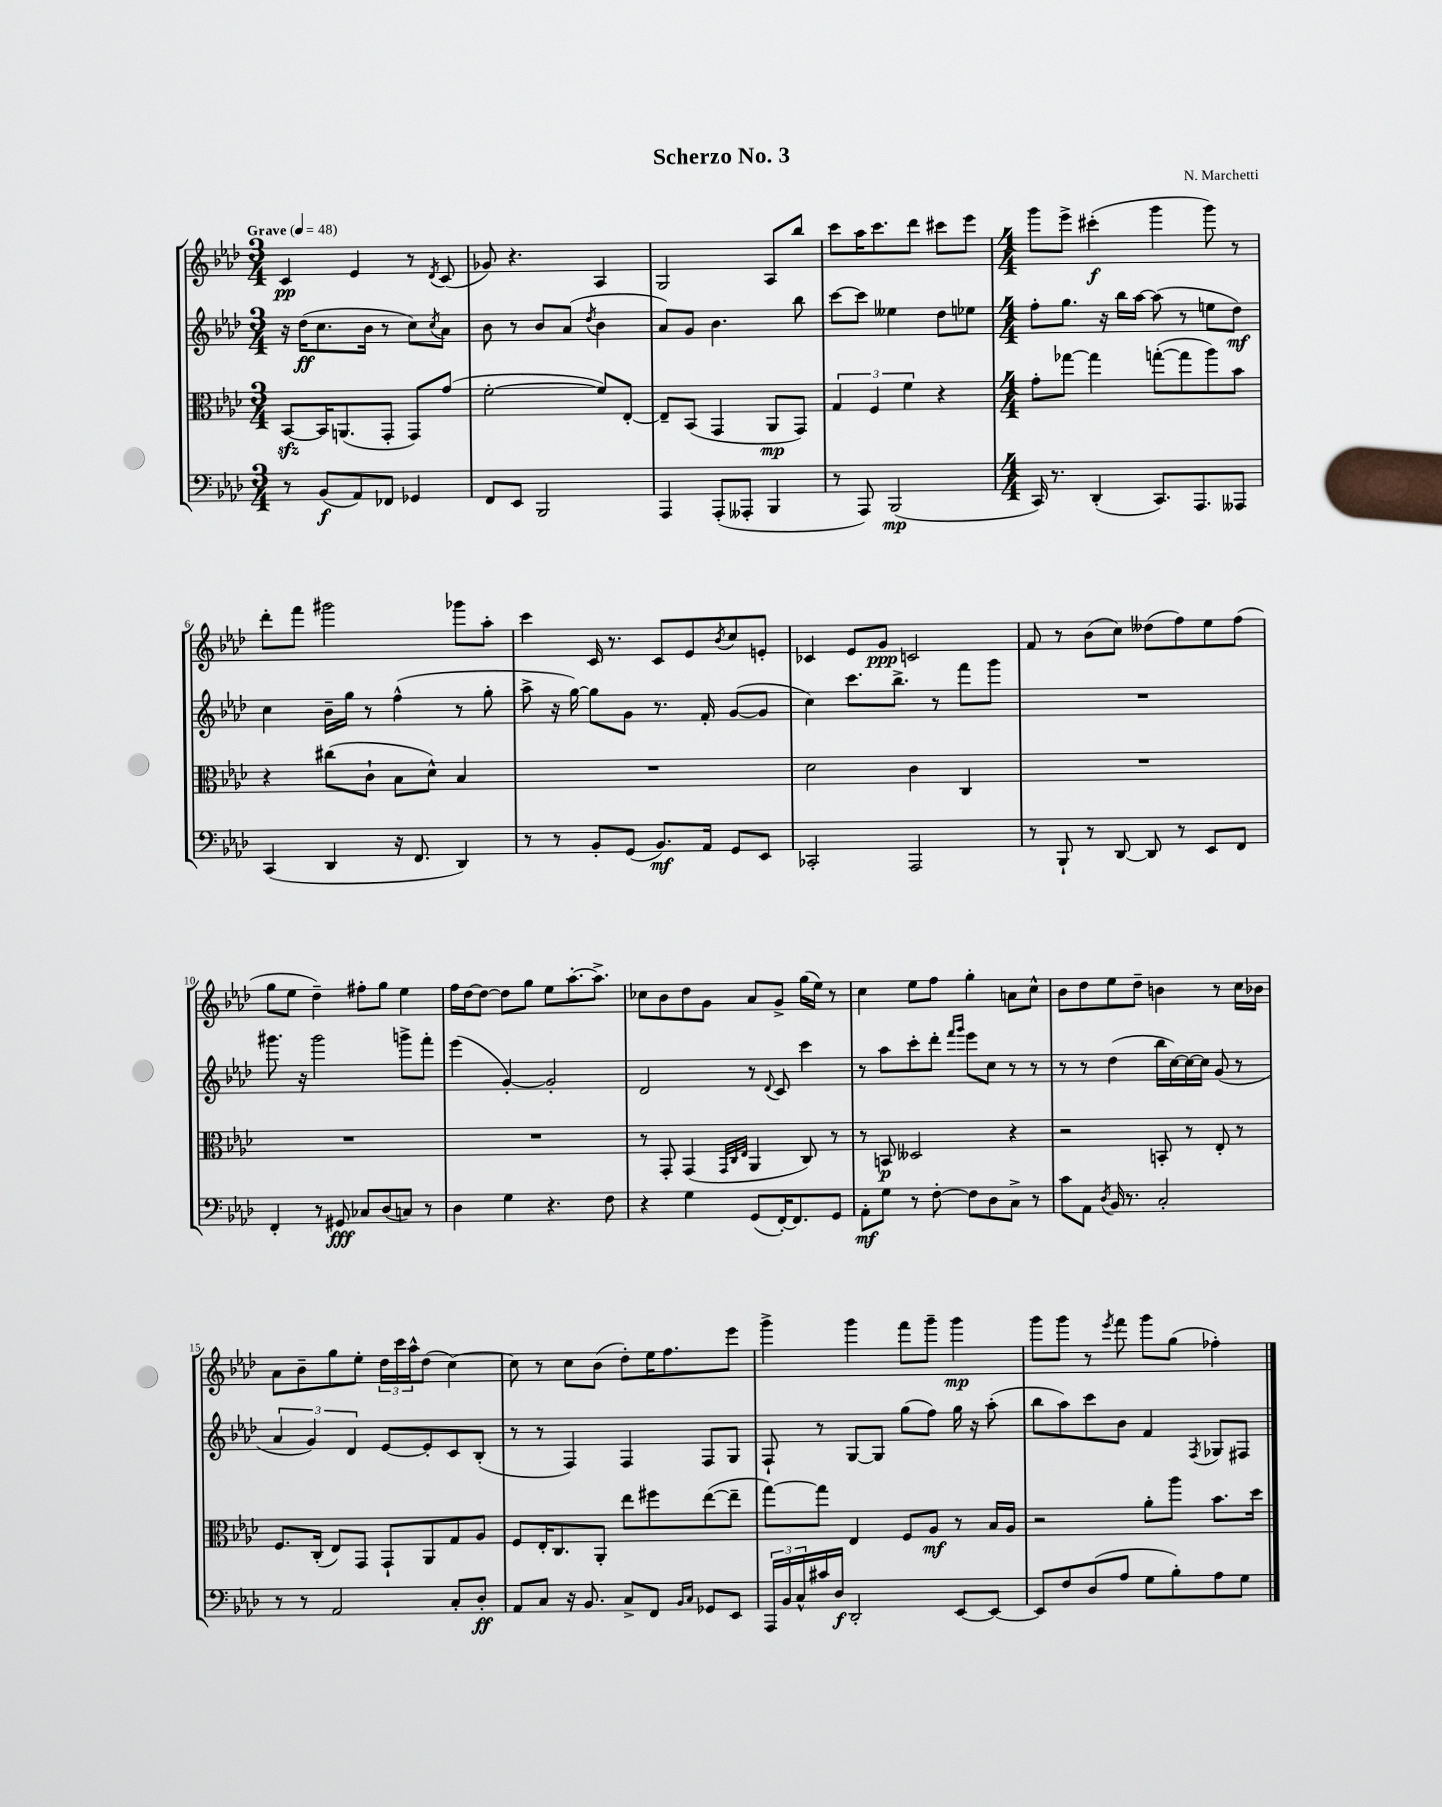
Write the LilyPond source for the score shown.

\header { title = "Scherzo No. 3" composer = "N. Marchetti" }
<<
\new StaffGroup <<
\new Staff = "s0" {
    \clef treble \key aes \major \numericTimeSignature \time 3/4 \tempo "Grave" 4 = 48
    c'4\pp ees'4 r8 \acciaccatura { des'8 } c'8( |
    ges'8) r4. aes4 |
    g2 aes8 bes''8 |
    c'''8 aes''16 c'''8. des'''8 cis'''8 ees'''8 |
    \numericTimeSignature \time 4/4 g'''8 ees'''8-> cis'''4-.\f( g'''4 g'''8) r8 |
    des'''8-. f'''8 gis'''2 ges'''8 aes''8-. |
    c'''4 c'16 r8. c'8 ees'8 \acciaccatura { bes'8 } c''8 e'8-. |
    ces'4 ees'8 g'8\ppp c'2 |
    f'8 r8 bes'8( c''8) deses''8( f''8) ees''8 f''8( |
    g''8 ees''8 des''4--) fis''8-. g''8 ees''4 |
    f''16 des''16~ des''8~ des''8 g''8 ees''8 aes''8.~-. aes''8.-> |
    ces''8 bes'8 des''8 g'8 aes'8 g'8-> g''16( ees''16) r8 |
    c''4 ees''8 f''8 g''4-. a'8 c''8-^ |
    bes'8 des''8 ees''8 des''8-- b'4 r8 c''16 bes'16 |
    aes'8 bes'8-- g''8 ees''8-. \tuplet 3/2 { des''16 c'''16 aes''16-^ } des''8( c''4~) |
    c''8 r8 c''8 bes'8( des''8-.) ees''16 f''8. ees'''8 |
    g'''4-> g'''4 f'''8 g'''8-- g'''4\mp |
    g'''8 g'''8 r8 \acciaccatura { ees'''8 } f'''8 g'''8 g''8( fes''4-.) \bar "|." |
}
\new Staff = "s1" {
    \clef treble \key aes \major \numericTimeSignature \time 3/4
    r16 des''16\ff( c''8. bes'16 r8 c''8) \acciaccatura { c''8 } aes'8 |
    bes'8 r8 bes'8 aes'8( \acciaccatura { des''8 } bes'4 |
    aes'8) g'8 bes'4. bes''8 |
    c'''8~ c'''8 eeses''4 des''8 ees''8 |
    \numericTimeSignature \time 4/4 f''8-. g''8. r16 bes''16 aes''16~ aes''8( r8 e''8 des''8\mf) |
    c''4 bes'16-- g''16 r8 f''4-^( r8 g''8-. |
    aes''8-> r16 g''16~) g''8 g'8 r8. f'16-. g'8~( g'8 |
    c''4) c'''8. bes''8.-> r8 f'''8 g'''8 |
    R1 |
    gis'''8. r16 gis'''2 g'''8-> f'''8-. |
    ees'''4( g'4~-.) g'2-. |
    des'2 r8 \appoggiatura { des'8 } c'8 c'''4 |
    r8 aes''8 c'''8-. des'''8-. \grace { f'''16 g'''16 } ees'''8 c''8 r8 r8 |
    r8 r8 des''4( bes''16 c''16~) c''16~ c''16 g'8( r8 |
    \tuplet 3/2 { aes'4 g'4) des'4 } ees'8~ ees'8-. c'8 bes8-.( |
    r8 r8 f4) f4 f8 g8 |
    f8-! r8 g8~ g8 g''8( f''8) g''16 r16 aes''8-.( |
    bes''8 aes''8) c'''8 bes'8 f'4 \acciaccatura { f8 } ges8 fis8 \bar "|." |
}
\new Staff = "s2" {
    \clef alto \key aes \major \numericTimeSignature \time 3/4
    bes,8~\sfz bes,16 a,8.( g,8-. g,8) g'8( |
    f'2~-. f'8) ees8~-. |
    ees8-- bes,8( g,4 aes,8\mp g,8) |
    \tuplet 3/2 { g4 f4 f'4 } r4 |
    \numericTimeSignature \time 4/4 g'8-. ges''8~ ges''4 g''8~-.( g''8 aes''8) bes'8 |
    r4 cis''8( c'8-! bes8 des'8-^) bes4 |
    R1 |
    des'2 c'4 c4 |
    R1 |
    R1 |
    R1 |
    r8 g,8-. g,4( \grace { g,32 c32 ees32 } aes,4 c8) r8 |
    r8 b,8\p deses2 r4 |
    r2 b,8-. r8 ees8-. r8 |
    f8. c16-.( ees8) g,8 g,8-! aes,8 g8 aes8 |
    f8 ees16-. c8. aes,8-. ees''8 fis''8 ees''8~( ees''8-- |
    g''8~) g''8 ees4 f8 aes8\mf r8 bes16 aes16 |
    r2 aes'8-. aes''8 bes'8. des''16 \bar "|." |
}
\new Staff = "s3" {
    \clef bass \key aes \major \numericTimeSignature \time 3/4
    r8 bes,8\f( aes,8) fes,8 ges,4 |
    f,8 ees,8 bes,,2 |
    aes,,4 aes,,8-.( aeses,,8-. bes,,4 |
    r8 aes,,8) bes,,2\mp( |
    \numericTimeSignature \time 4/4 c,16) r8. des,4-.( c,8.) aes,,8. aeses,,8 |
    c,4( des,4 r16 f,8. des,4) |
    r8 r8 bes,8-. g,8( bes,8.\mf) aes,16 g,8 ees,8 |
    ces,2-. aes,,2 |
    r8 bes,,8-! r8 des,8~ des,8 r8 ees,8 f,8 |
    f,4-. r8 gis,8\fff ces8 des8( c8) r8 |
    des4 g4 r4. f8 |
    r4 g4 g,8( f,16~-.) f,8. g,8 |
    aes,8-.\mf g8 r8 f8~-. f8 des8 c8-> r8 |
    c'8 aes,8 \acciaccatura { des8 } bes,16 r8. c2-. |
    r8 r8 aes,2 c8-. des8-.\ff |
    aes,8 c8 r16 bes,8. c8-> f,8 \grace { bes,16 c16 } ges,8 ees,8 |
    \tuplet 3/2 { aes,,16 bes,16 c16-^ } cis'16 des16\f des,2-. ees,8~ ees,8~ |
    ees,8 f8 des8( aes8 g8 bes8-.) aes8 g8 \bar "|." |
}
>>
>>
